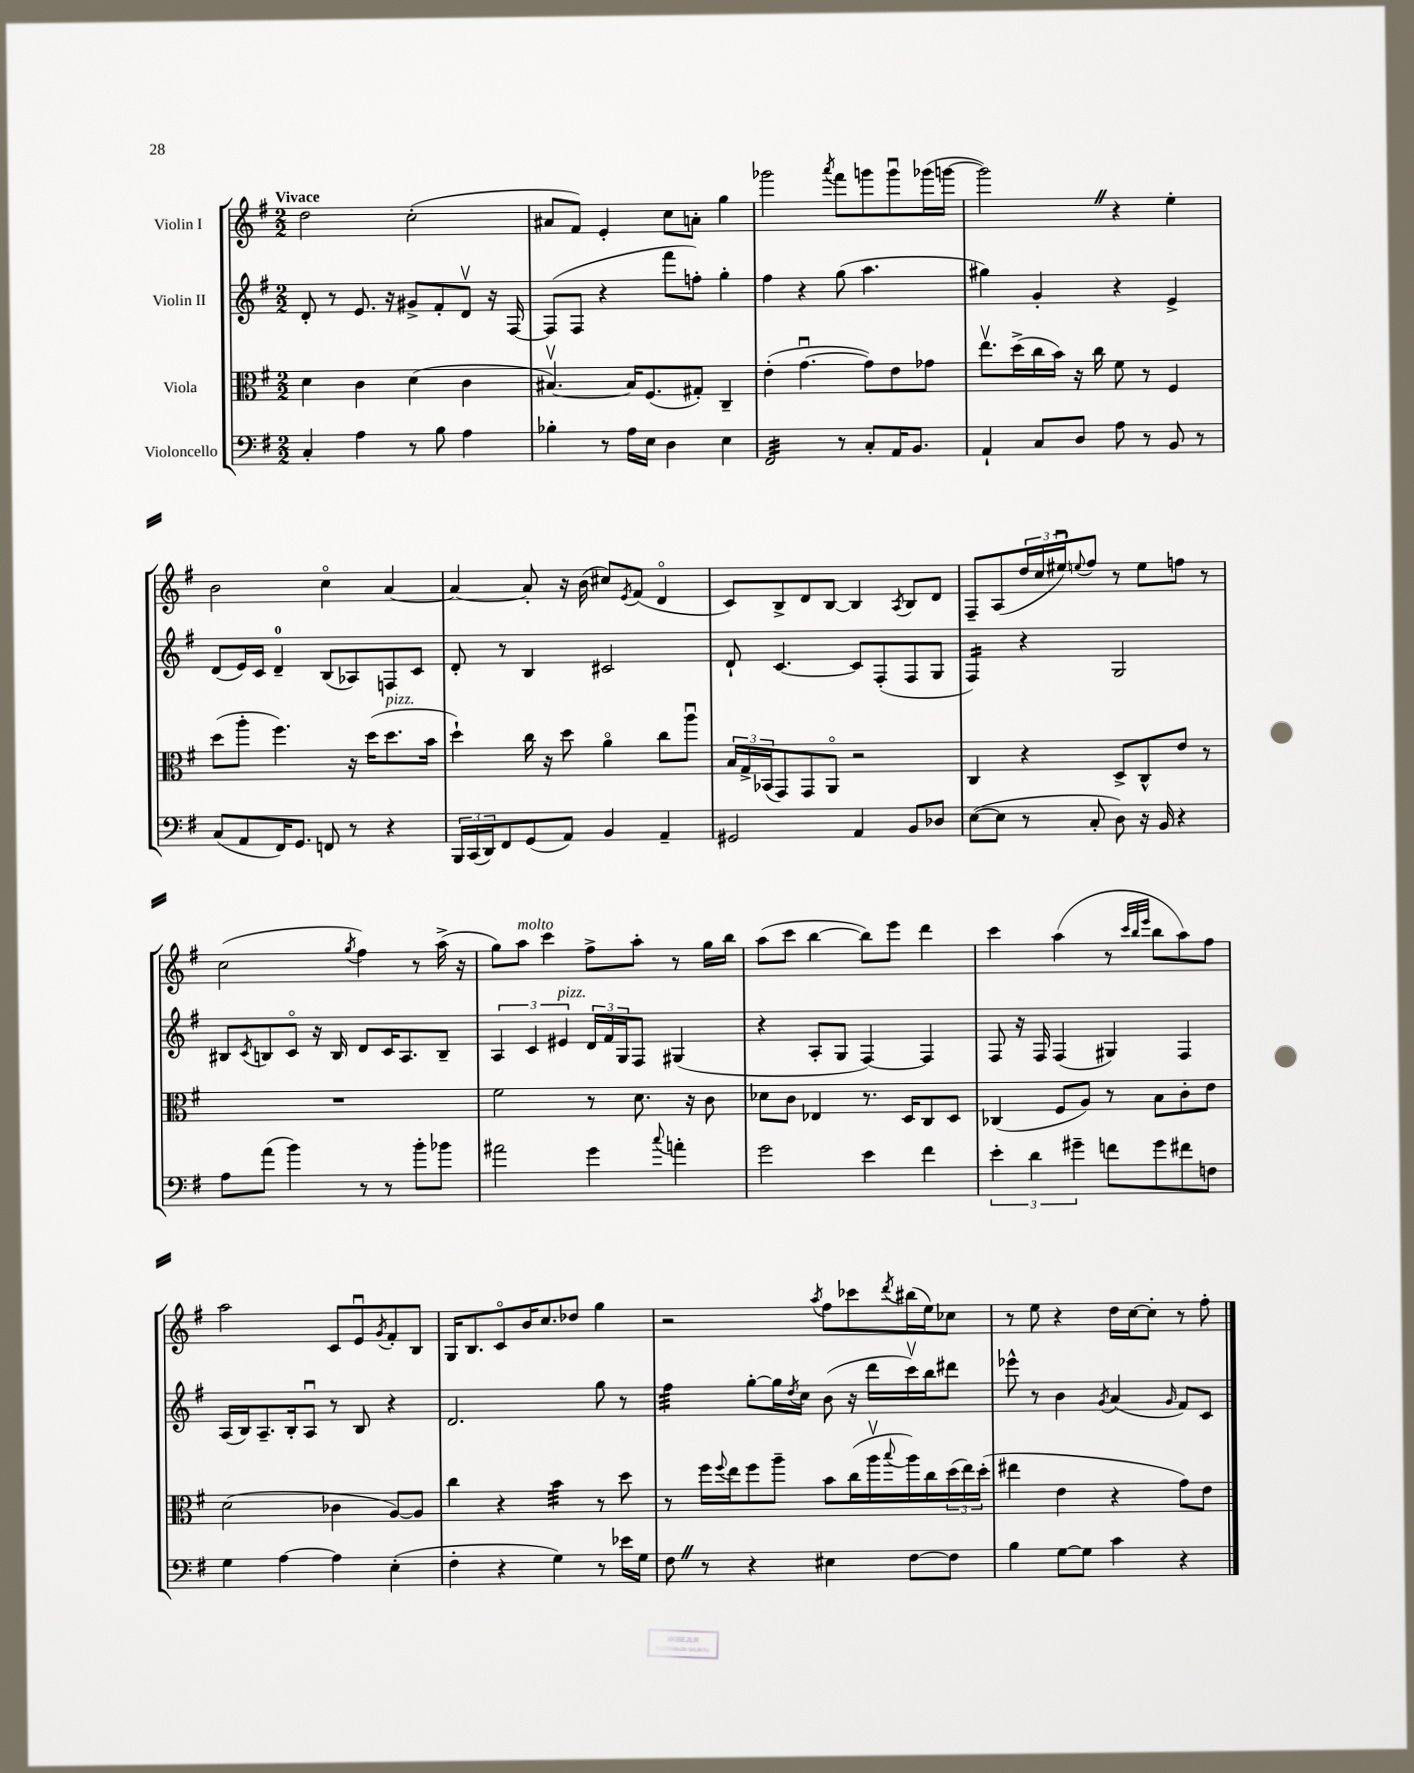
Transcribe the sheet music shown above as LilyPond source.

<<
\new StaffGroup <<
\new Staff = "s0" \with { instrumentName = "Violin I" } {
    \clef treble \key g \major \numericTimeSignature \time 2/2 \tempo "Vivace"
    d''2 c''2-.( |
    ais'8 fis'8) e'4-. c''8 a'8-. g''4 |
    ges'''2 \acciaccatura { a'''8 } fis'''8 g'''8 g'''8\downbow ges'''16( g'''16~ |
    g'''2) \once \override BreathingSign.text = \markup { \musicglyph "scripts.caesura.straight" } \breathe r4 e''4-. |
    b'2 c''4\flageolet a'4~ |
    a'4~ a'8-. r16 b'16( cis''8) \acciaccatura { e'8 } fis'8( d'4\flageolet |
    c'8) b8-> d'8 b8~ b4 \acciaccatura { a8 } b8 d'8 |
    fis8-- a8( \tuplet 3/2 { d''16 c''16 eis''16\downbow) } \appoggiatura { e''8 } fis''8 r8 e''8 f''8 r8 |
    c''2( \acciaccatura { g''8 } fis''4) r8 a''16->( r16 |
    g''8) a''8^\markup { \italic "molto" } c'''4 fis''8-> a''8-. r8 g''16 b''16 |
    a''8( c'''8 b''4~ b''8) e'''8 d'''4 |
    c'''4 a''4( r8 \grace { c'''32 b''32 e'''32 } b''8 a''8) fis''8 |
    a''2 c'8 e'8\downbow \acciaccatura { g'8 } fis'8-. b8 |
    g16 b8. c'8\flageolet b'16 c''8. des''8 g''4 |
    r2 \acciaccatura { a''8 } fis''8 ces'''8 \acciaccatura { d'''8 } bis''16( e''16) ces''8 |
    r8 e''8 r4 d''16 c''16~ c''8-. r8 fis''8-. \bar "|." |
}
\new Staff = "s1" \with { instrumentName = "Violin II" } {
    \clef treble \key g \major \numericTimeSignature \time 2/2
    d'8-. r8 e'8. r16 gis'8-> fis'8-. d'8\upbow r16 fis16~ |
    fis8( fis8 r4 fis'''8 f''8-.) g''4-. |
    fis''4 r4 g''8( a''4. |
    gis''4) g'4-. r4 e'4-> |
    d'8( e'16) c'16 d'4-0-- b8( aes8) f8 c'8 |
    d'8-. r8 b4 cis'2 |
    d'8-! c'4.~ c'8 fis8-.( fis8 g8 |
    fis4:16) r4 g2 |
    bis8 \acciaccatura { c'8 } b8 c'8\flageolet r16 b16 d'8 c'16 a8. b8-- |
    \tuplet 3/2 { a4 c'4 eis'4^\markup { \italic "pizz." } } \tuplet 3/2 { d'16 fis'16 g16 } fis8 gis4( |
    r4 a8-. g8 fis4~) fis4 |
    fis8 r16 fis16 fis4( gis4) fis4 |
    a16( b16) a8.-- b16-. a8\downbow r8 b8 r4 |
    d'2. g''8 r8 |
    fis''4:32 g''8~-. g''16 \acciaccatura { d''8 } c''16 b'8( r16 d'''16 c'''16\upbow) b''16 dis'''8 |
    ees'''8-^ r8 b'4 \acciaccatura { g'8 } a'4( \grace { g'16 } fis'8) c'8 \bar "|." |
}
\new Staff = "s2" \with { instrumentName = "Viola" } {
    \clef alto \key g \major \numericTimeSignature \time 2/2
    d'4 c'4 d'4( c'4 |
    bis4.~\upbow) bis16 fis8.( gis8-.) c4-- |
    e'4-.( g'4.~\downbow g'8) e'8 ges'8 |
    e''8.\upbow d''16->( c''16 b'16) r16 c''16 fis'8 r8 fis4 |
    d''8( a''8-. fis''4.) r16 d''16( d''8.^\markup { \italic "pizz." } b'16 |
    d''4-!) c''16 r16 d''8 a'4\flageolet c''8 a''8\downbow |
    \tuplet 3/2 { b16 g16-> bes,16( } g,8) g,8 a,8\flageolet r2 |
    c4 r4 d8-> c8-^ e'8 r8 |
    R1 |
    fis'2 r8 d'8. r16 c'8 |
    des'8 c'8 ees4 r8. d16 c8 d8 |
    ces4( fis8 a8) r8 b8 c'8-. e'8 |
    d'2( ces'4 a8~) a8 |
    c''4 r4 b'4:32 r8 d''8 |
    r8 fis''16 \appoggiatura { fis''8 } e''16 fis''8 a''8-- b'8 c''16( a''16\upbow \appoggiatura { b''8 } a''16) c''16 \tuplet 3/2 { d''16( e''16) d''16-.( } |
    eis''4 e'4 r4 g'8) e'8 \bar "|." |
}
\new Staff = "s3" \with { instrumentName = "Violoncello" } {
    \clef bass \key g \major \numericTimeSignature \time 2/2
    c4-. a4 r8 b8 a4 |
    bes4-. r8 a16 e16 d4 e4 |
    fis,2:32 r8 c8-. a,16 b,8. |
    a,4-! c8 d8 a8 r8 b,8 r8 |
    c8( a,8 fis,16) g,8. f,8 r8 r4 |
    \tuplet 3/2 { b,,16 c,16( d,16) } fis,8 g,8( a,8) b,4 a,4-- |
    gis,2 a,4 b,8 des8 |
    e8~( e8 r8 c8-. d8) r16 b,16 r4 |
    a8 a'8( b'4) r8 r8 b'8-. bes'8 |
    ais'2 g'4 \appoggiatura { c''8 } a'4-. |
    g'2 e'4 fis'4 |
    \tuplet 3/2 { e'4-. d'4 gis'4-- } f'8 gis'8 fis'8 f8 |
    g4 a4~ a4 e4-.( |
    fis4-. r4 g4) r8 ees'16 g16 |
    fis8 \once \override BreathingSign.text = \markup { \musicglyph "scripts.caesura.straight" } \breathe r8 r4 eis4 fis8~ fis8 |
    b4 g8~ g8 c'4 r4 \bar "|." |
}
>>
>>
\layout { \context { \Score \remove "Bar_number_engraver" } }
